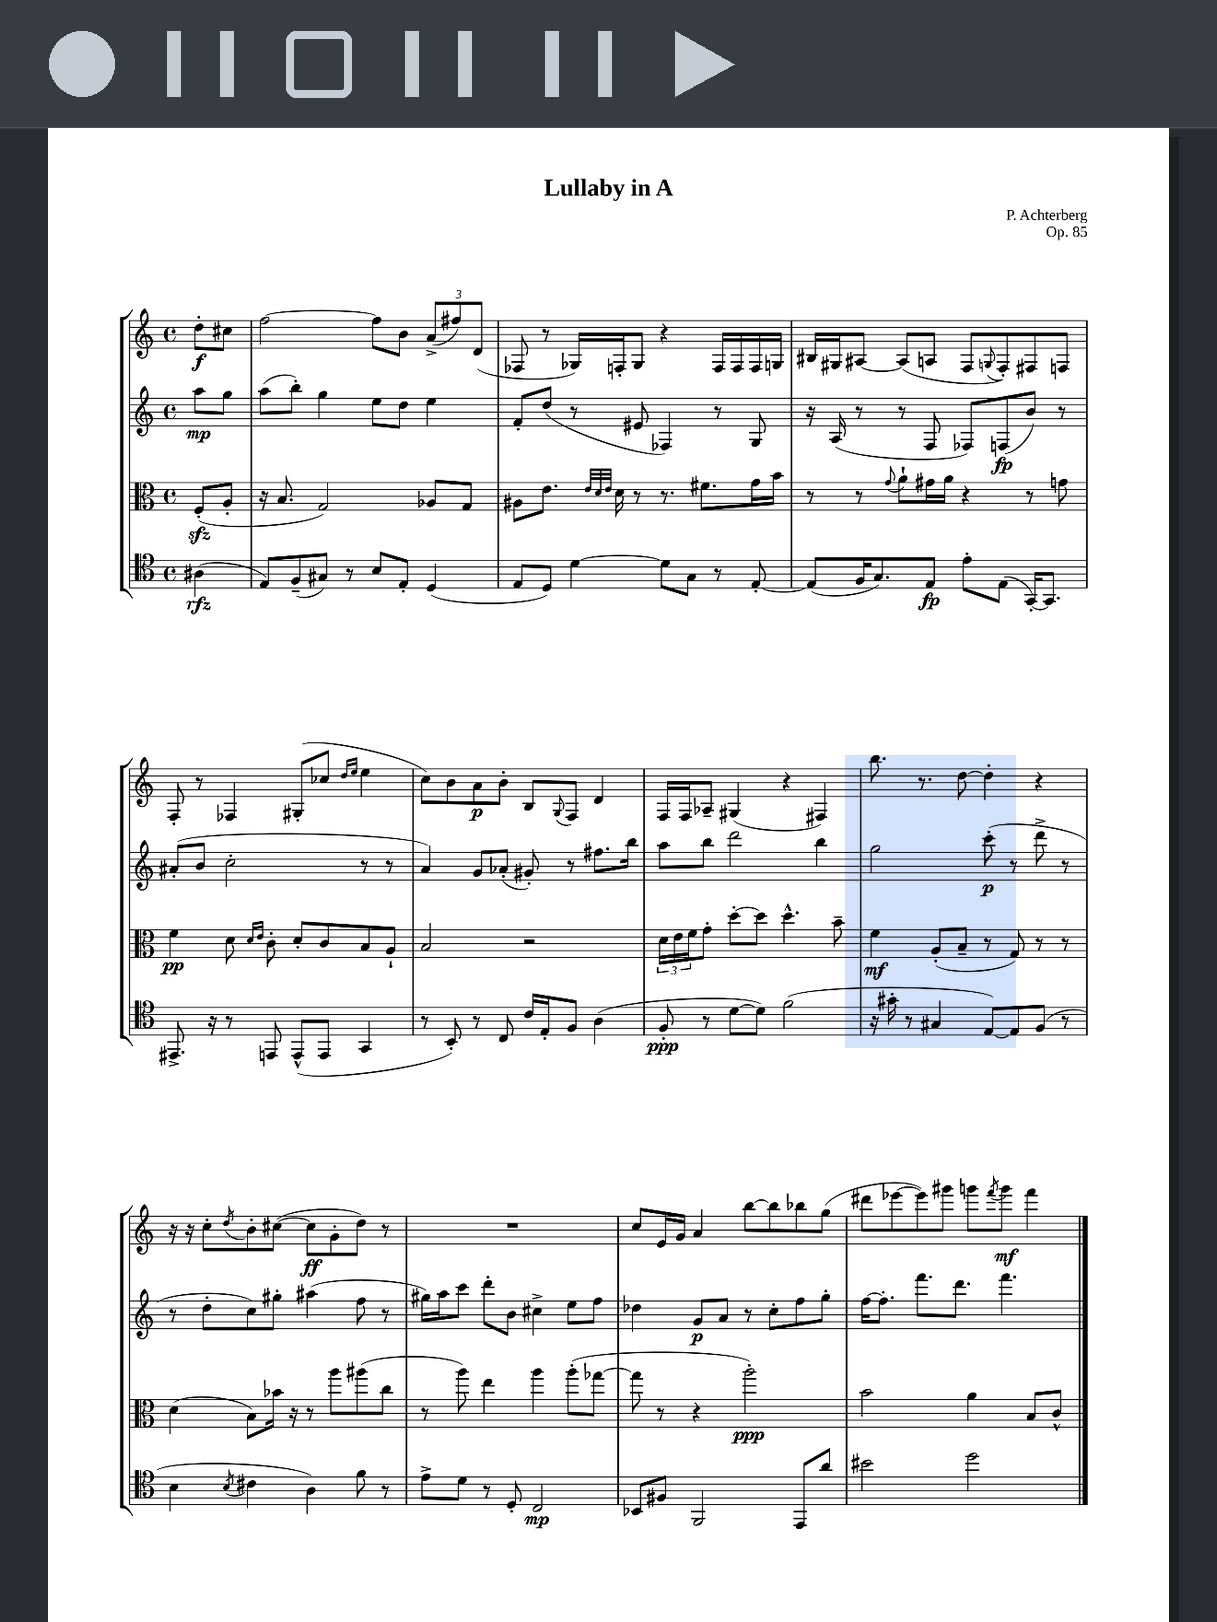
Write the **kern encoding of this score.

**kern	**dynam	**kern	**dynam	**kern	**dynam	**kern	**dynam
*part4	*part4	*part3	*part3	*part2	*part2	*part1	*part1
*staff4	*staff4	*staff3	*staff3	*staff2	*staff2	*staff1	*staff1
*clefC4	*	*clefC3	*	*clefG2	*	*clefG2	*
*k[]	*	*k[]	*	*k[]	*	*k[]	*
*M4/4	*	*M4/4	*	*M4/4	*	*M4/4	*
*met(c)	*	*met(c)	*	*met(c)	*	*met(c)	*
=	=	=	=	=	=	=	=
(4A#X\	rfz	(8Fzz'/L	.	8aa\L	mp	8dd'\L	f
.	.	8A'/J	.	8gg\J	.	8cc#X\J	.
=1	=1	=1	=1	=1	=1	=1	=1
8E/L)	.	16r	.	(8aa\L	.	[2ff\	.
.	.	8.B/	.	.	.	.	.
(8F~/	.	.	.	8bb'\J)	.	.	.
8G#X/J)	.	2G/)	.	4gg\	.	.	.
8r	.	.	.	.	.	.	.
8B/L	.	.	.	8ee\L	.	8ff\L]	.
8E'/J	.	.	.	8dd\J	.	8b\J	.
(4D/	.	8A-X/L	.	4ee\	.	(12a^/L	.
.	.	.	.	.	.	12ff#X/)	.
.	.	8G/J	.	.	.	.	.
.	.	.	.	.	.	(12d/J	.
=2	=2	=2	=2	=2	=2	=2	=2
8E/L	.	8A#X\L	.	8f'/L	.	8F-X/	.
8D/J)	.	8.e\J	.	(8dd/J	.	8r	.
[4d\	.	.	.	8r	.	16G-X/LL)	.
.	.	32qqe/LLL	.	.	.	.	.
.	.	32qqd/	.	.	.	.	.
.	.	32qqe/JJJ	.	.	.	.	.
.	.	16d\	.	.	.	16Fn'/J	.
.	.	8r	.	8e#X/	.	8G-/J	.
8d\L]	.	8.r	.	4F-X/)	.	4r	.
8G\J	.	.	.	.	.	.	.
.	.	8.f#X\L	.	.	.	.	.
8r	.	.	.	8r	.	16F/LL	.
.	.	.	.	.	.	16F/	.
[8E'/	.	16g\L	.	8G/	.	16F/	.
.	.	16b\JJ	.	.	.	16Gn/JJ	.
=3	=3	=3	=3	=3	=3	=3	=3
(8E/L]	.	8r	.	16r	.	16B#X/LL	.
.	.	.	.	(16A/	.	16G#X/J	.
16F/K	.	8r	.	8r	.	[8A#X/J	.
8.G/)	.	.	.	.	.	.	.
.	.	8qqg/	.	.	.	.	.
.	.	8a`\L	.	8r	.	(8A#/L]	.
8E/J	fp	16g#X\L	.	8F/	.	8An/J	.
.	.	16a\JJ	.	.	.	.	.
8e'\L	.	4r	.	8F-X/L)	.	8F/L	.
.	.	.	.	.	.	8qqGn/	.
(8E\J	.	.	.	(8Fn/	fp	8F'/)	.
[16GG'/KL)	.	8r	.	8b/J)	.	8F#X/	.
8.GG/J]	.	.	.	.	.	.	.
.	.	8gn\	.	8r	.	8Fn/J	.
!!LO:LB:g=z
=4	=4	=4	=4	=4	=4	=4	=4
8.EE#X^/	.	4f\	pp	(8a#X'/L	.	8F'/	.
.	.	.	.	8b/J	.	8r	.
16r	.	.	.	.	.	.	.
8r	.	8d\	.	2cc'\	.	4F-X/	.
.	.	16qqd/LL	.	.	.	.	.
.	.	16qqe/JJ	.	.	.	.	.
8EEn/	.	8c'\	.	.	.	.	.
(8EE^^/L	.	8d'/L	.	.	.	(8G#X'/L	.
8EE/J	.	8c/	.	.	.	8cc-X/J	.
.	.	.	.	.	.	16qqdd/LL	.
.	.	.	.	.	.	16qqee/JJ	.
4GG/	.	8B/	.	8r	.	4ee\	.
.	.	8A`/J	.	8r	.	.	.
=5	=5	=5	=5	=5	=5	=5	=5
8r	.	2B/	.	4a/)	.	8cc\L)	.
8BB'/)	.	.	.	.	.	8b\	.
8r	.	.	.	8g/L	.	8a\	p
8C/	.	.	.	(8a-X'/J	.	8b'\J	.
16c/LL	.	2r	.	8g#X'/)	.	8B/L	.
16E'/J	.	.	.	.	.	.	.
.	.	.	.	.	.	8qqG/	.
8F/J	.	.	.	8r	.	8F/J	.
(4A\	.	.	.	8.ff#X\L	.	4d/	.
.	.	.	.	16bb\Jk	.	.	.
=6	=6	=6	=6	=6	=6	=6	=6
8F'/	ppp	24d\LL	.	8aa\L	.	16F/LL	.
.	.	24e\	.	.	.	.	.
.	.	.	.	.	.	16F/J	.
.	.	24f\J	.	.	.	.	.
8r	.	8g'\J	.	8bb\J	.	8A-X~/J	.
[8d\L	.	[8dd'\L	.	2ddd\	.	(4G#X/	.
8d\J])	.	8dd\J]	.	.	.	.	.
(2f\	.	4.dd^^\	.	.	.	4r	.
.	.	.	.	4bb\	.	4F#X/)	.
.	.	8b~\	.	.	.	.	.
=7	=7	=7	=7	=7	=7	=7	=7
16r	.	4f\	mf	2gg\	.	8.bb\	.
16g#X'\	.	.	.	.	.	.	.
8r	.	.	.	.	.	.	.
.	.	.	.	.	.	8.r	.
4G#X/	.	(8A'/L	.	.	.	.	.
.	.	8B~/J	.	.	.	[8dd\	.
[8E/L)	.	8r	.	(8ccc'\	p	4dd'\]	.
8E/]	.	8G/)	.	8r	.	.	.
(8F/J	.	8r	.	8ddd^\	.	4r	.
8r	.	8r	.	8r	.	.	.
!!LO:LB:g=z
=8	=8	=8	=8	=8	=8	=8	=8
4B\	.	(4d\	.	8r	.	16r	.
.	.	.	.	.	.	16r	.
.	.	.	.	8dd'\L	.	8cc'\L	.
8qB/	.	.	.	.	.	8qdd/	.
4c#X\	.	8B\L)	.	8cc\)	.	8b'\	.
.	.	16b-X\Jk	.	8gg#X'\J	.	([8cc#X\J	.
.	.	16r	.	.	.	.	.
4A\)	.	8r	.	(4aa#X\	.	8cc#\L]	ff
.	.	8aa\L	.	.	.	8g'\	.
8f\	.	(8aa#X\	.	8ff\	.	8dd\J)	.
8r	.	8cc\J	.	8r	.	8r	.
=9	=9	=9	=9	=9	=9	=9	=9
8e^\L	.	8r	.	16gg#X\LL)	.	1r	.
.	.	.	.	16aa\J	.	.	.
8d\J	.	8aa\)	.	8ccc\J	.	.	.
8r	.	4ee\	.	8ddd'\L	.	.	.
8D'/	.	.	.	8b\J	.	.	.
2C/	mp	4aa\	.	4cc#X^\	.	.	.
.	.	(8aa'\L	.	8ee\L	.	.	.
.	.	[8gg-X\J	.	8ff\J	.	.	.
=10	=10	=10	=10	=10	=10	=10	=10
8BB-X/L	.	8gg-\]	.	4dd-X\	.	8cc/L	.
8F#X/J	.	8r	.	.	.	16e/L	.
.	.	.	.	.	.	16g/JJ	.
2FF/	.	4r	.	8g/L	p	4a/	.
.	.	.	.	8a/J	.	.	.
.	.	2aa'\)	ppp	8r	.	[8bb\L	.
.	.	.	.	8cc'\L	.	8bb\]	.
8EE/L	.	.	.	8ff\	.	8bb-X\	.
8a/J	.	.	.	8gg'\J	.	(8gg\J	.
=11	=11	=11	=11	=11	=11	=11	=11
2b#X\	.	2b\	.	[16ff\KL	.	8ddd#X\L	.
.	.	.	.	8.ff'\J]	.	.	.
.	.	.	.	.	.	[8eee-X\	.
.	.	.	.	8.fff\L	.	8eee-\])	.
.	.	.	.	.	.	8ggg#X\J	.
.	.	.	.	8.ddd\J	.	.	.
2dd\	.	4a\	.	.	.	8gggn\L	.
.	.	.	.	.	.	8qfff/	.
.	.	.	.	4.fff\	.	8ggg\J	mf
.	.	8B/L	.	.	.	4fff\	.
.	.	8c^^/J	.	.	.	.	.
==	==	==	==	==	==	==	==
*-	*-	*-	*-	*-	*-	*-	*-
